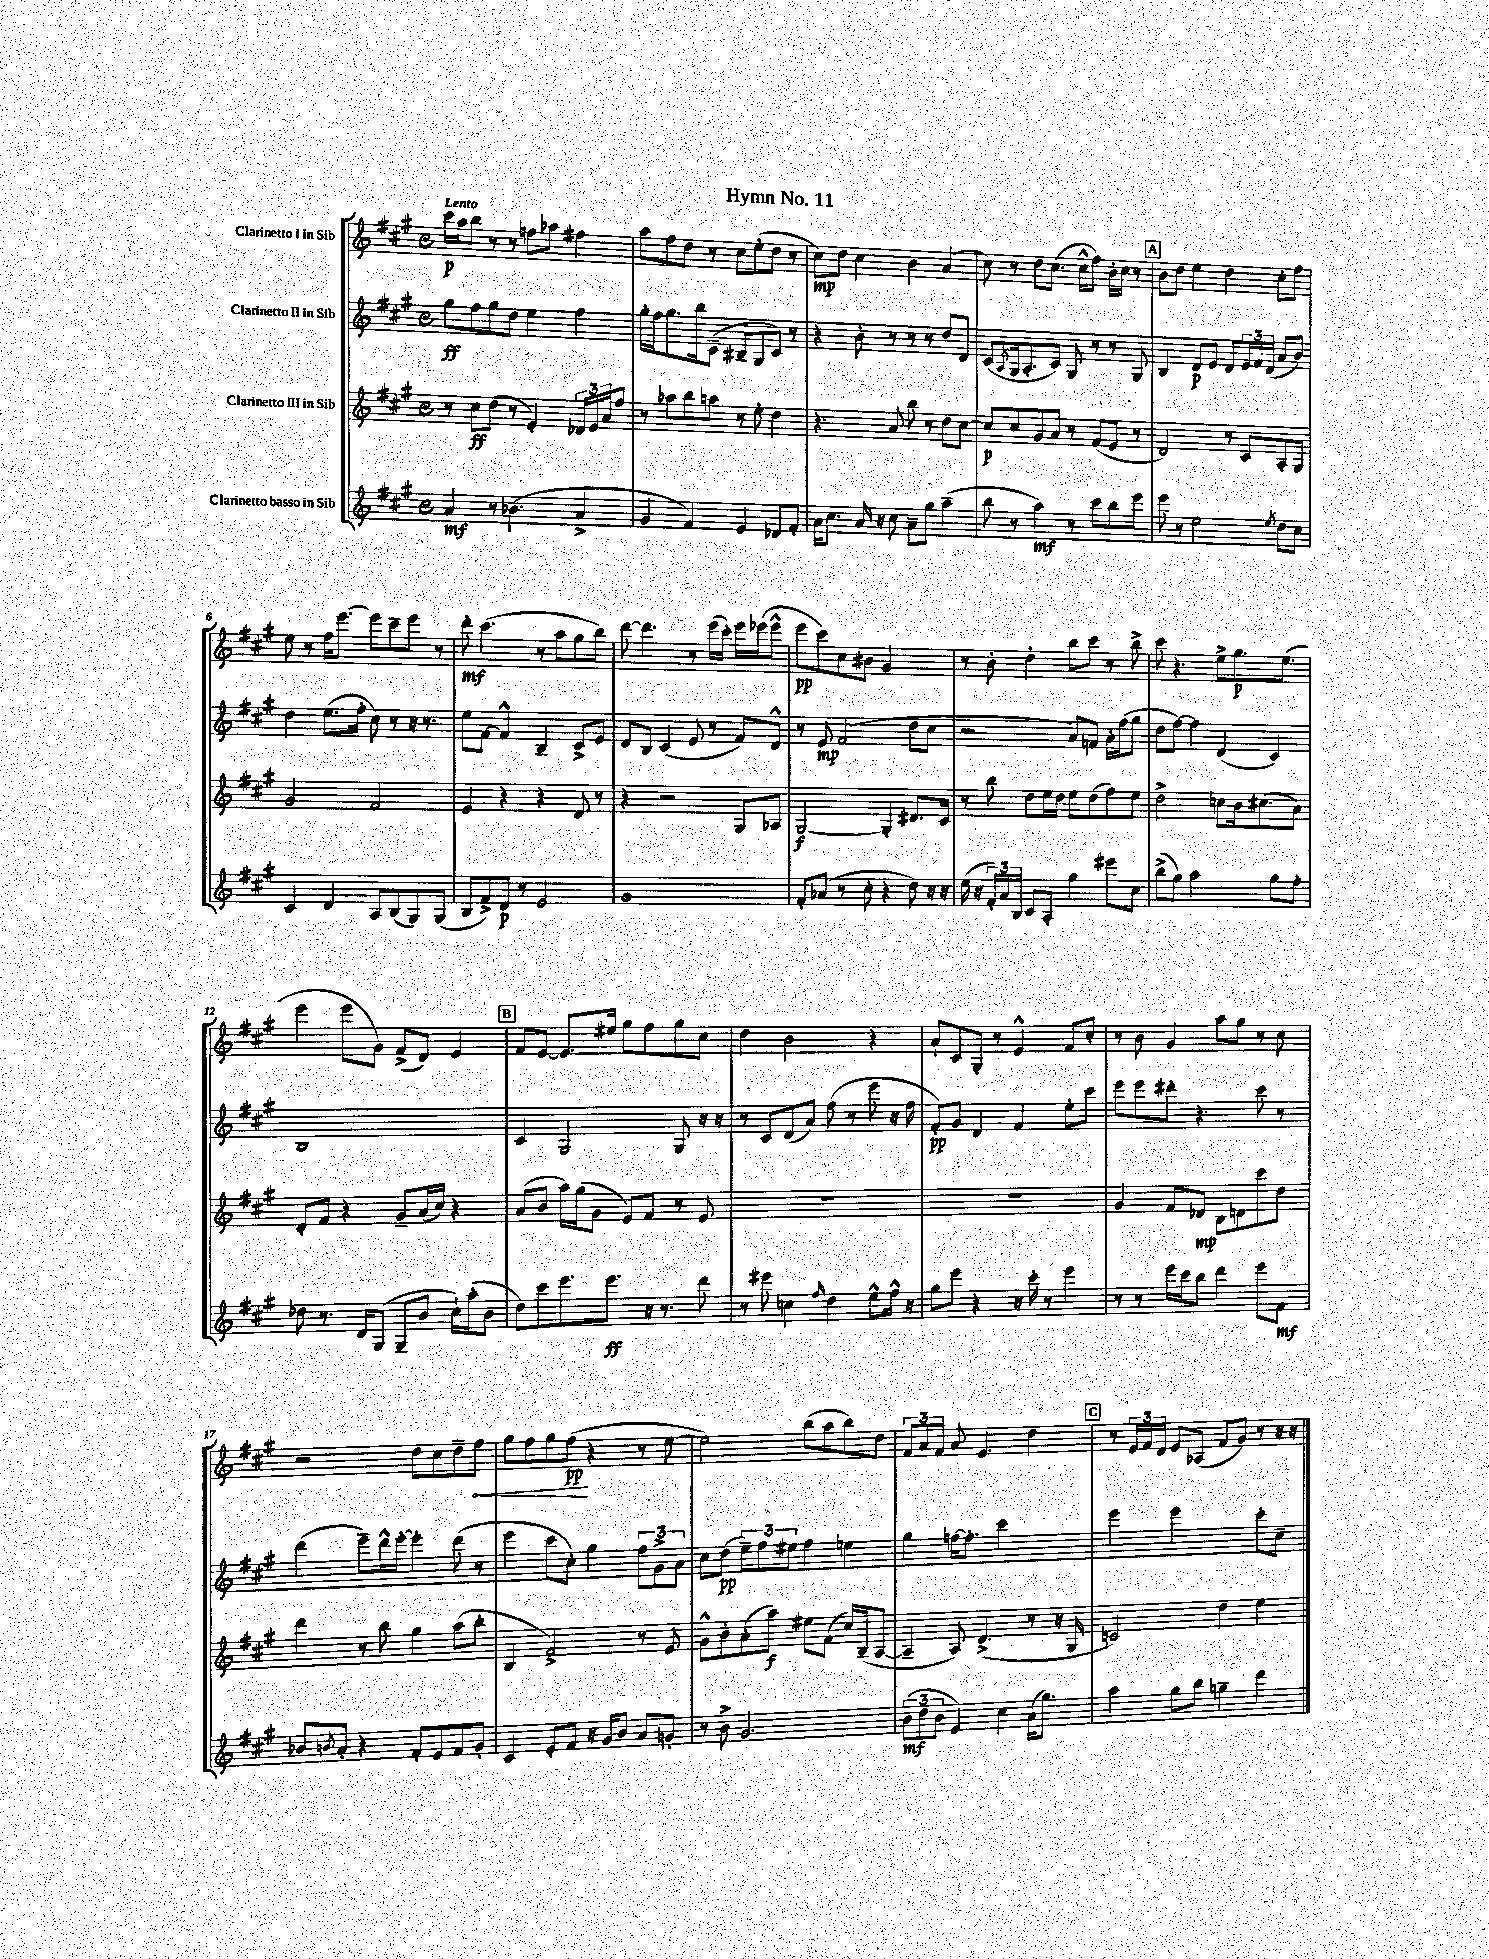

**kern	**kern	**kern	**kern
*staff4	*staff3	*staff2	*staff1
*clefG2	*clefG2	*clefG2	*clefG2
*k[f#c#g#]	*k[f#c#g#]	*k[f#c#g#]	*k[f#c#g#]
*M4/4	*M4/4	*M4/4	*M4/4
*met(c)	*met(c)	*met(c)	*met(c)
4a	8r	8gg#	16ccc#
.	.	.	16aa
.	8cc#	8ff#	8bb
8r	(8dd	8gg#	8r
(4.b-	8r	8dd	8r
.	4e')	4ee	8ff
.	.	.	8aa-
4a^	24d-	4ff#	4ff#
.	24e	.	.
.	24a	.	.
.	8ff#	.	.
=	=	=	=
4g#	8r	16gg#'	8aa
.	.	16ff#	.
.	8aa-	8.gg#	8ff#
4f#)	8bb	.	8dd
.	.	16bb	.
.	8aa	(8c#~	8r
4e	8r	8B#~	8cc#
.	8ee'	8G#	(8ee'
8d-	4dd	8c#)	8dd
8f#'	.	8r	8r
=	=	=	=
16a	4.r	4r	8cc#)
8.cc#	.	.	.
.	.	.	8dd
16a	.	8b'	4cc#
16r	.	.	.
8cc#	8a	8r	.
8a~	8bb	8r	4b
8gg#	8r	8r	.
(4aa~	8dd	8dd	(4a
.	[8cc#	8d	.
=	=	=	=
8bb	8cc#]	(8c#	8cc#)
.	.	8qA	.
8r	8cc#	16G#	8r
.	.	8.A'	.
4aa)	8g#	.	8dd
.	8a	8c#)	(8.cc#
8r	8r	8G#	.
.	.	.	16cc#^^
8ccc#	(8f#	8r	8ff#)
8bb	8e	8r	16b'
.	.	.	16cc#
8eee	8r	8G#	8r
=	=	=	=
8eee	2d)	4B	8b
8r	.	.	8dd
2ee	.	8d	4ee
.	.	8e	.
.	8r	8d	4dd
.	8c#	24e	.
.	.	24f#	.
.	.	(24d	.
8qee	.	.	.
8dd	8A'	8a	8cc#'
8cc#	8G#	8b)	8ff#
=	=	=	=
4c#	2g#	4dd	8ee
.	.	.	8r
4d	.	(8.ee	16ff#
.	.	.	[8.eee
.	.	16ff#'	.
8A	2f#	8cc#)	8eee]
(8B	.	8r	8ccc#~
8G#)	.	16r	8eee
.	.	8.r	.
(8G#	.	.	8r
=	=	=	=
8B	4e	8ee	8ddd'
8f#^)	.	[8f#	(4.ccc#
8d	4r	4f#^^]	.
8r	.	.	.
2e	4r	4B~	8r
.	.	.	8aa
.	8d	8c#^	8gg#
.	8r	8e	8bb)
=	=	=	=
1g#	4r	8d	[8ddd
.	.	8B	4.ddd]
.	2r	(4c#	.
.	.	8e	8r
.	.	8r	(16eee
.	.	.	16ccc#')
.	8G#	8f#)	16eee
.	.	.	(16eee-
.	8A-	8d^^	8eee-^^
=	=	=	=
8f#'	[2G#	8r	8eee
(8a-	.	8e	8ccc#)
8r	.	(2f#	8cc#
8cc#'	.	.	8b#
4r	4G#']	.	2g#
8dd)	8.d#	8dd	.
16r	.	8cc#	.
16r	16c#	.	.
=	=	=	=
(16ee	8r	2r	8r
16r	.	.	.
24f#')	8bb	.	8b'
24a	.	.	.
24B	.	.	.
8c#	8dd	.	4dd'
8A'	16ee	.	.
.	16dd	.	.
4gg#	8ee	8a)	8bb
.	(8dd	8f	8ccc#
8eee#	8ff#)	16a'	8r
.	.	(16ff#	.
8cc#	8ee	8gg#	8bb^
=	=	=	=
(8bb^	2dd^	8dd	8ccc#
8gg#)	.	[8ff#)	4.r
2aa	.	4ff#]	.
.	8cc	(4d	8ee^
.	16b	.	8.gg#
.	(8.cc#	.	.
8gg#	.	4c#)	.
.	.	.	(8.ee
8ff#'	8a)	.	.
=	=	=	=
8dd-	8d'	1B	4eee
8.r	8f#	.	.
.	4r	.	8eee
16d	.	.	.
(8G#	.	.	8g#)
8G#~	8g#~	.	(8f#^
8b	(16a	.	8d)
.	16cc#)	.	.
16cc#`)	4r	.	4e
(16aa'	.	.	.
8b	.	.	.
=	=	=	=
8dd)	(8a	4c#	8f#
8ccc#	8b	.	[8e
8.eee	16aa)	2G#	8.e]
.	(16gg#	.	.
.	8g#	.	.
8.eee	.	.	16ee#
.	8e)	.	8gg#
16r	8f#	.	8ff#
8.r	.	.	.
.	8r	8G#	8gg#
8ddd	8e	16r	8cc#
.	.	16r	.
=	=	=	=
8r	1r	8r	4dd
8eee#	.	8c#	.
4cc	.	(8d	2b
.	.	8a)	.
16qqff#	.	.	.
4dd	.	(8ff#	.
.	.	8r	.
8ee^^	.	8eee	4r
16ff#^^	.	16r	.
16r	.	16ff#	.
=	=	=	=
8gg#	1r	8f#')	8a`
8eee	.	8g#	8c#
4r	.	4d	8G#'
.	.	.	8r
16r	.	4f#	4e^^
16ccc#'	.	.	.
8r	.	.	.
4eee	.	8ee'	8f#
.	.	8ccc#	8cc#'
=	=	=	=
8r	4g#	8eee	8r
8r	.	8eee	8b
16eee	8f#	8ddd#'	4g#
16ccc#	.	.	.
8bb	8d-	4.r	.
4ddd	8B	.	8aa
.	8d	.	8gg#
8eee	8ccc#	8ccc#	8r
8f#	8dd	8r	8cc#
=	=	=	=
8b-	4ddd	(4ddd	2r
8qb	.	.	.
8a'	.	.	.
4r	8r	8eee~)	.
.	8bb	16ddd^^	.
.	.	[16eee'	.
8f#'	4gg#	4eee']	8dd
8e	.	.	8cc#
8f#	(8aa	(8ddd	8dd~
8g#'	8bb'	8r	8ff#
=	=	=	=
4c#	4B	4eee	8gg#
.	.	.	8ff#
8e'	2f#^)	8ccc#	8gg#
8f#	.	8cc#')	(8ff#
16r	.	4gg#	4r
16g#	.	.	.
8b	.	.	.
8a	8r	12ff#	8r
.	.	12g#^	.
8g'	8e	.	[8ee
.	.	12a	.
=	=	=	=
8r	8g#^^	8cc#	2ee])
8b^	8b'	(8dd	.
2.g#	(8a'	12ee~)	.
.	.	12ff#	.
.	8aa)	.	.
.	.	12ee#	.
.	8ee#	4ff#	(8bb
.	(8f#	.	8aa
.	16cc#)	4ee	8bb)
.	(16B~	.	.
.	[8A	.	8dd
=	=	=	=
(12b	4A~]	4gg#	12f#
12dd	.	.	12a
12b	.	.	12f#
4e)	8A)	[16ff	8a
.	.	8.ff']	.
.	(4.d^	.	4.e
4cc#	.	2ccc#	.
(16a	8r	.	4dd
8.gg#)	.	.	.
.	16r	.	.
.	16G#	.	.
=	=	=	=
4aa	2c)	4eee	8r
.	.	.	24e
.	.	.	24f#
.	.	.	24d
8gg#	.	2eee	8e
8bb	.	.	(8A-
4gg~	4dd	.	8f#
.	.	.	8g#)
4ddd	4ee	8ccc#'	8r
.	.	8cc#~	16r
.	.	.	16r
==	==	==	==
*-	*-	*-	*-
